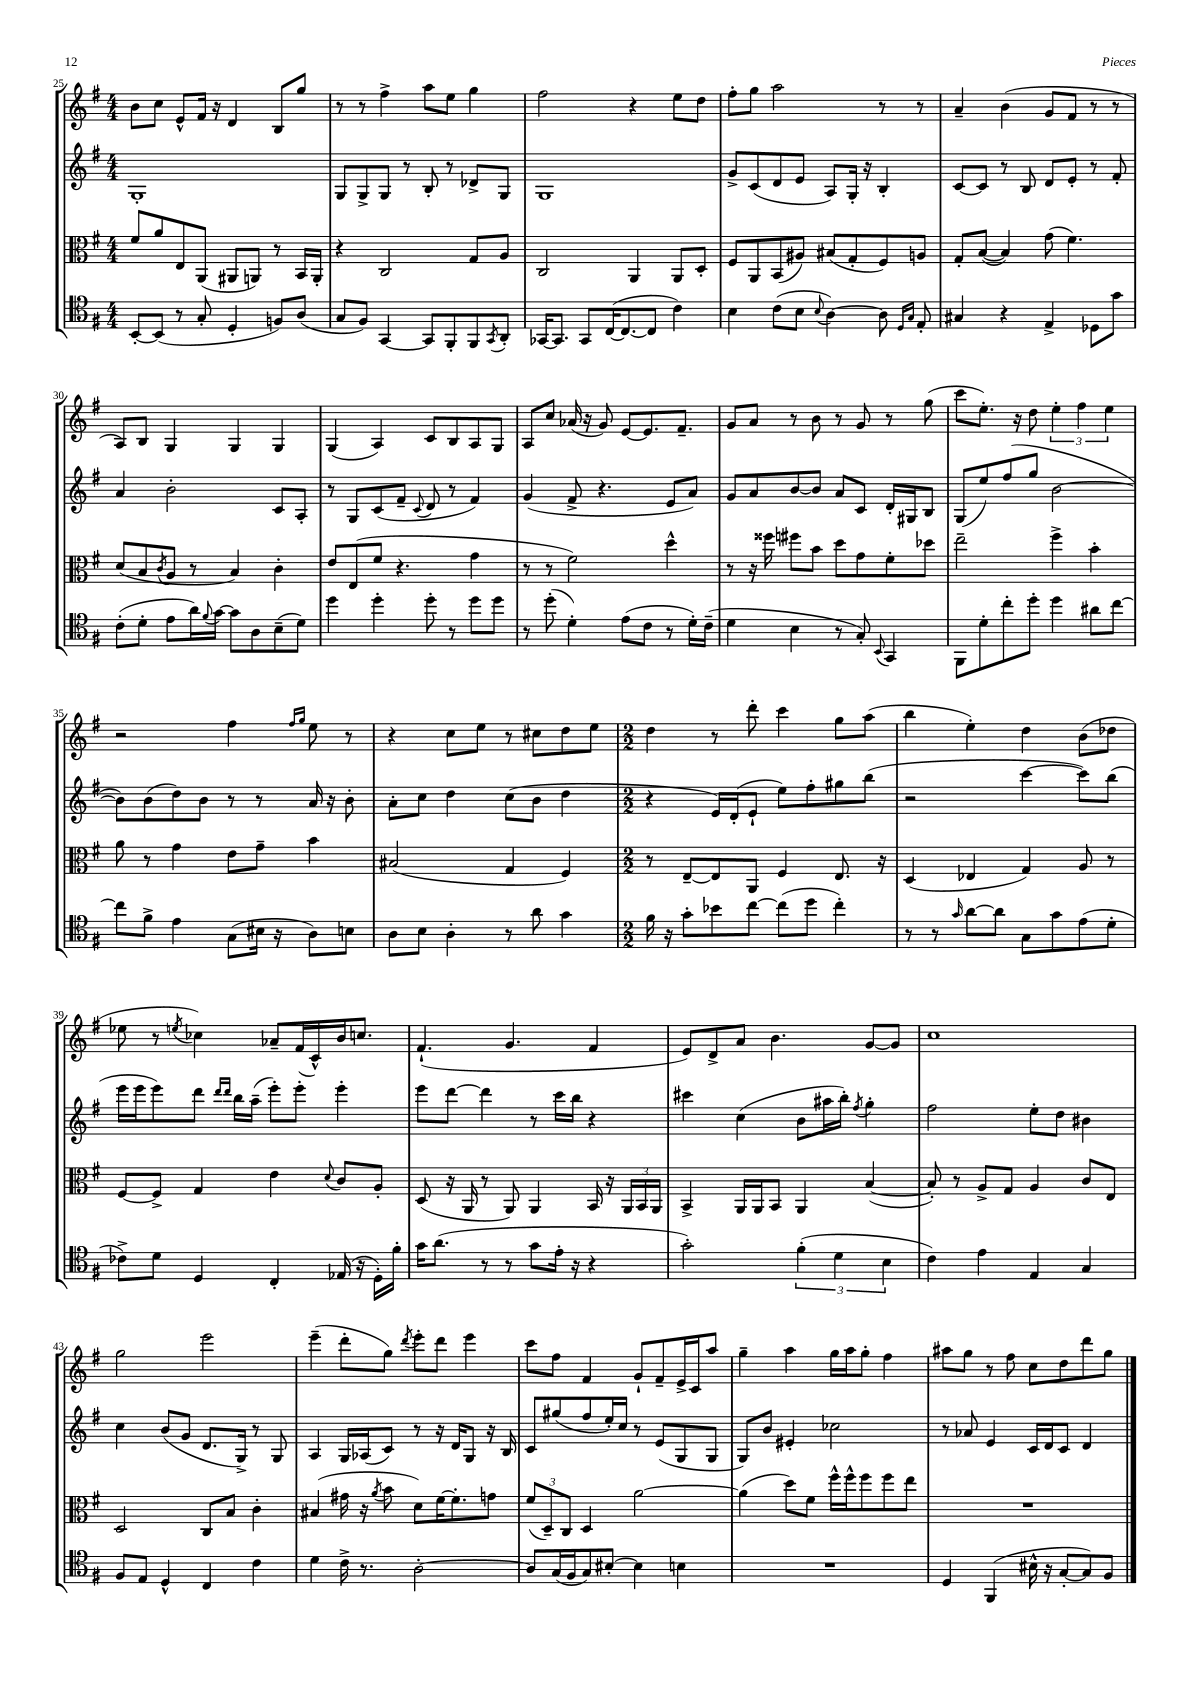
<<
\new StaffGroup <<
\new Staff = "s0" {
    \clef treble \key g \major \numericTimeSignature \time 4/4
    b'8 c''8 e'8-^ fis'16 r16 d'4 b8 g''8 |
    r8 r8 fis''4-> a''8 e''8 g''4 |
    fis''2 r4 e''8 d''8 |
    fis''8-. g''8 a''2 r8 r8 |
    a'4-- b'4( g'8 fis'8 r8 r8 |
    a8) b8 g4 g4 g4 |
    g4( a4) c'8 b8 a8 g8 |
    a8 c''8 aes'16( r16 g'8) e'8~ e'8. fis'8.-- |
    g'8 a'8 r8 b'8 r8 g'8 r8 g''8( |
    c'''8 e''8.-.) r16 d''8 \tuplet 3/2 { e''4-. fis''4 e''4 } |
    r2 fis''4 \grace { fis''16 g''16 } e''8 r8 |
    r4 c''8 e''8 r8 cis''8 d''8 e''8 |
    \numericTimeSignature \time 2/2 d''4 r8 d'''8-. c'''4 g''8 a''8( |
    b''4 e''4-.) d''4 b'8( des''8 |
    ees''8 r8 \acciaccatura { e''8 } ces''4) aes'8-- fis'16( c'16-^) b'16 c''8. |
    fis'4.-!( g'4. fis'4 |
    e'8) d'8-> a'8 b'4. g'8~ g'8 |
    c''1 |
    g''2 e'''2 |
    e'''4--( d'''8-. g''8) \acciaccatura { d'''8 } e'''8-. d'''8 e'''4 |
    c'''8 fis''8 fis'4 g'8-! fis'8-- e'16-> c'16 a''8 |
    g''4-- a''4 g''16 a''16 g''8-. fis''4 |
    ais''8 g''8 r8 fis''8 c''8 d''8 d'''8 g''8 \bar "|." |
}
\new Staff = "s1" {
    \clef treble \key g \major \numericTimeSignature \time 4/4
    g1-. |
    g8 g8-> g8 r8 b8-. r8 des'8-> g8 |
    g1 |
    g'8-> c'8( d'8 e'8 a8) g16-. r16 b4-. |
    c'8~ c'8 r8 b8 d'8 e'8-. r8 fis'8-. |
    a'4 b'2-. c'8 a8-. |
    r8 g8 c'8( fis'8-- \appoggiatura { c'8 } d'8 r8 fis'4) |
    g'4( fis'8-> r4. e'8 a'8) |
    g'8 a'8 b'8~ b'8 a'8 c'8 d'16-. gis16 b8 |
    g8( e''8) fis''8( g''8 b'2~ |
    b'8) b'8( d''8) b'8 r8 r8 a'16 r16 b'8-. |
    a'8-. c''8 d''4 c''8( b'8 d''4 |
    \numericTimeSignature \time 2/2 r4 e'16) d'16-.( e'8-! e''8) fis''8-. gis''8 b''8( |
    r2 c'''4~ c'''8) b''8( |
    e'''16 e'''16 e'''8) d'''8 \grace { d'''16 d'''16 } b''16 a''16--( e'''8-.) e'''8-. e'''4-. |
    e'''8 d'''8~ d'''4 r8 c'''16 b''16 r4 |
    cis'''4 c''4( b'8 ais''16 b''16-.) \acciaccatura { fis''8 } g''4-. |
    fis''2 e''8-. d''8 bis'4 |
    c''4 b'8( g'8 d'8. g16->) r8 g8 |
    a4 g16 aes16( c'8) r8 r16 d'16 g8 r16 b16 |
    c'8 gis''8( fis''8 e''16-.) c''16 r8 e'8( g8 g8 |
    g8) b'8 eis'4-. ces''2 |
    r8 aes'8 e'4 c'16 d'16 c'8 d'4 \bar "|." |
}
\new Staff = "s2" {
    \clef alto \key g \major \numericTimeSignature \time 4/4
    fis'8 a'8 e8 a,8( ais,8 a,8) r8 b,16 a,16-. |
    r4 c2 g8 a8 |
    c2 a,4 a,8 d8-. |
    fis8 a,8 b,8( ais8) bis8( g8-. fis8) a8 |
    g8-. b8~( b4) g'8( fis'4.) |
    d'8( b8 \acciaccatura { c'8 } a8 r8 b4) c'4-. |
    e'8 e8( fis'8 r4. g'4 |
    r8 r8 fis'2) d''4-^ |
    r8 r16 fisis''16 fis''8 b'8 d''8 g'8 fis'8-. des''8 |
    e''2-- fis''4-> b'4-. |
    a'8 r8 g'4 e'8 g'8-- b'4 |
    bis2( g4 fis4) |
    \numericTimeSignature \time 2/2 r8 e8~-- e8 a,8 fis4 e8. r16 |
    d4( ees4 g4) a8 r8 |
    fis8~ fis8-> g4 e'4 \appoggiatura { d'8 } c'8 a8-. |
    d8( r16 a,16 r8 a,8) a,4 b,16 r16 \tuplet 3/2 { a,16 b,16 a,16 } |
    b,4-> a,16 a,16 b,8 a,4 b4~( |
    b8-.) r8 a8-> g8 a4 c'8 e8 |
    d2 c8 b8 c'4-. |
    bis4( gis'16 r16 \acciaccatura { a'8 } b'8 d'8) fis'16~ fis'8.-. g'8 |
    \tuplet 3/2 { fis'8( d8--) c8 } d4 a'2~ |
    a'4( d''8) fis'8 fis''16-^ fis''16-^ fis''8 fis''8 e''8 |
    R1 \bar "|." |
}
\new Staff = "s3" {
    \clef tenor \key g \major \numericTimeSignature \time 4/4
    b,8~-. b,8( r8 g8-. d4-. f8) a8( |
    g8 fis8) g,4~ g,8 fis,8-. fis,8 \acciaccatura { g,8 } a,8-. |
    ges,16~ ges,8. ges,8 c16~( c8.~ c8 c'4) |
    b4 c'8( b8 \appoggiatura { b8 } a4~) a8 \grace { d16 g16 } e8-. |
    gis4 r4 e4-> des8 g'8 |
    c'8-.( d'8-. e'8 a'16) \appoggiatura { fis'8 } g'16~ g'8 a8 b8--( d'8) |
    d''4 d''4-. d''8-. r8 d''8 d''8 |
    r8 d''8-.( d'4-.) e'8( c'8 r8 d'16-.) c'16--( |
    d'4 b4 r8 g8-.) \appoggiatura { b,8 } g,4 |
    fis,8 d'8-. c''8-. d''8-. d''4 ais'8 c''8~ |
    c''8 fis'8-> e'4 g8( bis16 r16 a8) b8 |
    a8 b8 a4-. r8 a'8 g'4 |
    \numericTimeSignature \time 2/2 fis'16 r16 g'8-. bes'8 c''8~ c''8( d''8 c''4-.) |
    r8 r8 \grace { g'16 } a'8~ a'8 g8 g'8 e'8( d'8-. |
    ces'8->) d'8 d4 c4-. ees16( r16 d16-.) fis'16-. |
    g'16 a'8.( r8 r8 g'8 e'16-. r16 r4 |
    g'2-.) \tuplet 3/2 { fis'4-.( d'4 b4 } |
    c'4) e'4 e4 g4 |
    fis8 e8 d4-^ c4 c'4 |
    d'4 c'16-> r8. a2~-. |
    a8 g16( fis16 g8) bis8~-. bis4 b4 |
    R1 |
    d4 fis,4( bis16-^ r16 g8~-. g8) fis8 \bar "|." |
}
>>
>>
\layout { \context { \Score currentBarNumber = #25 } }
